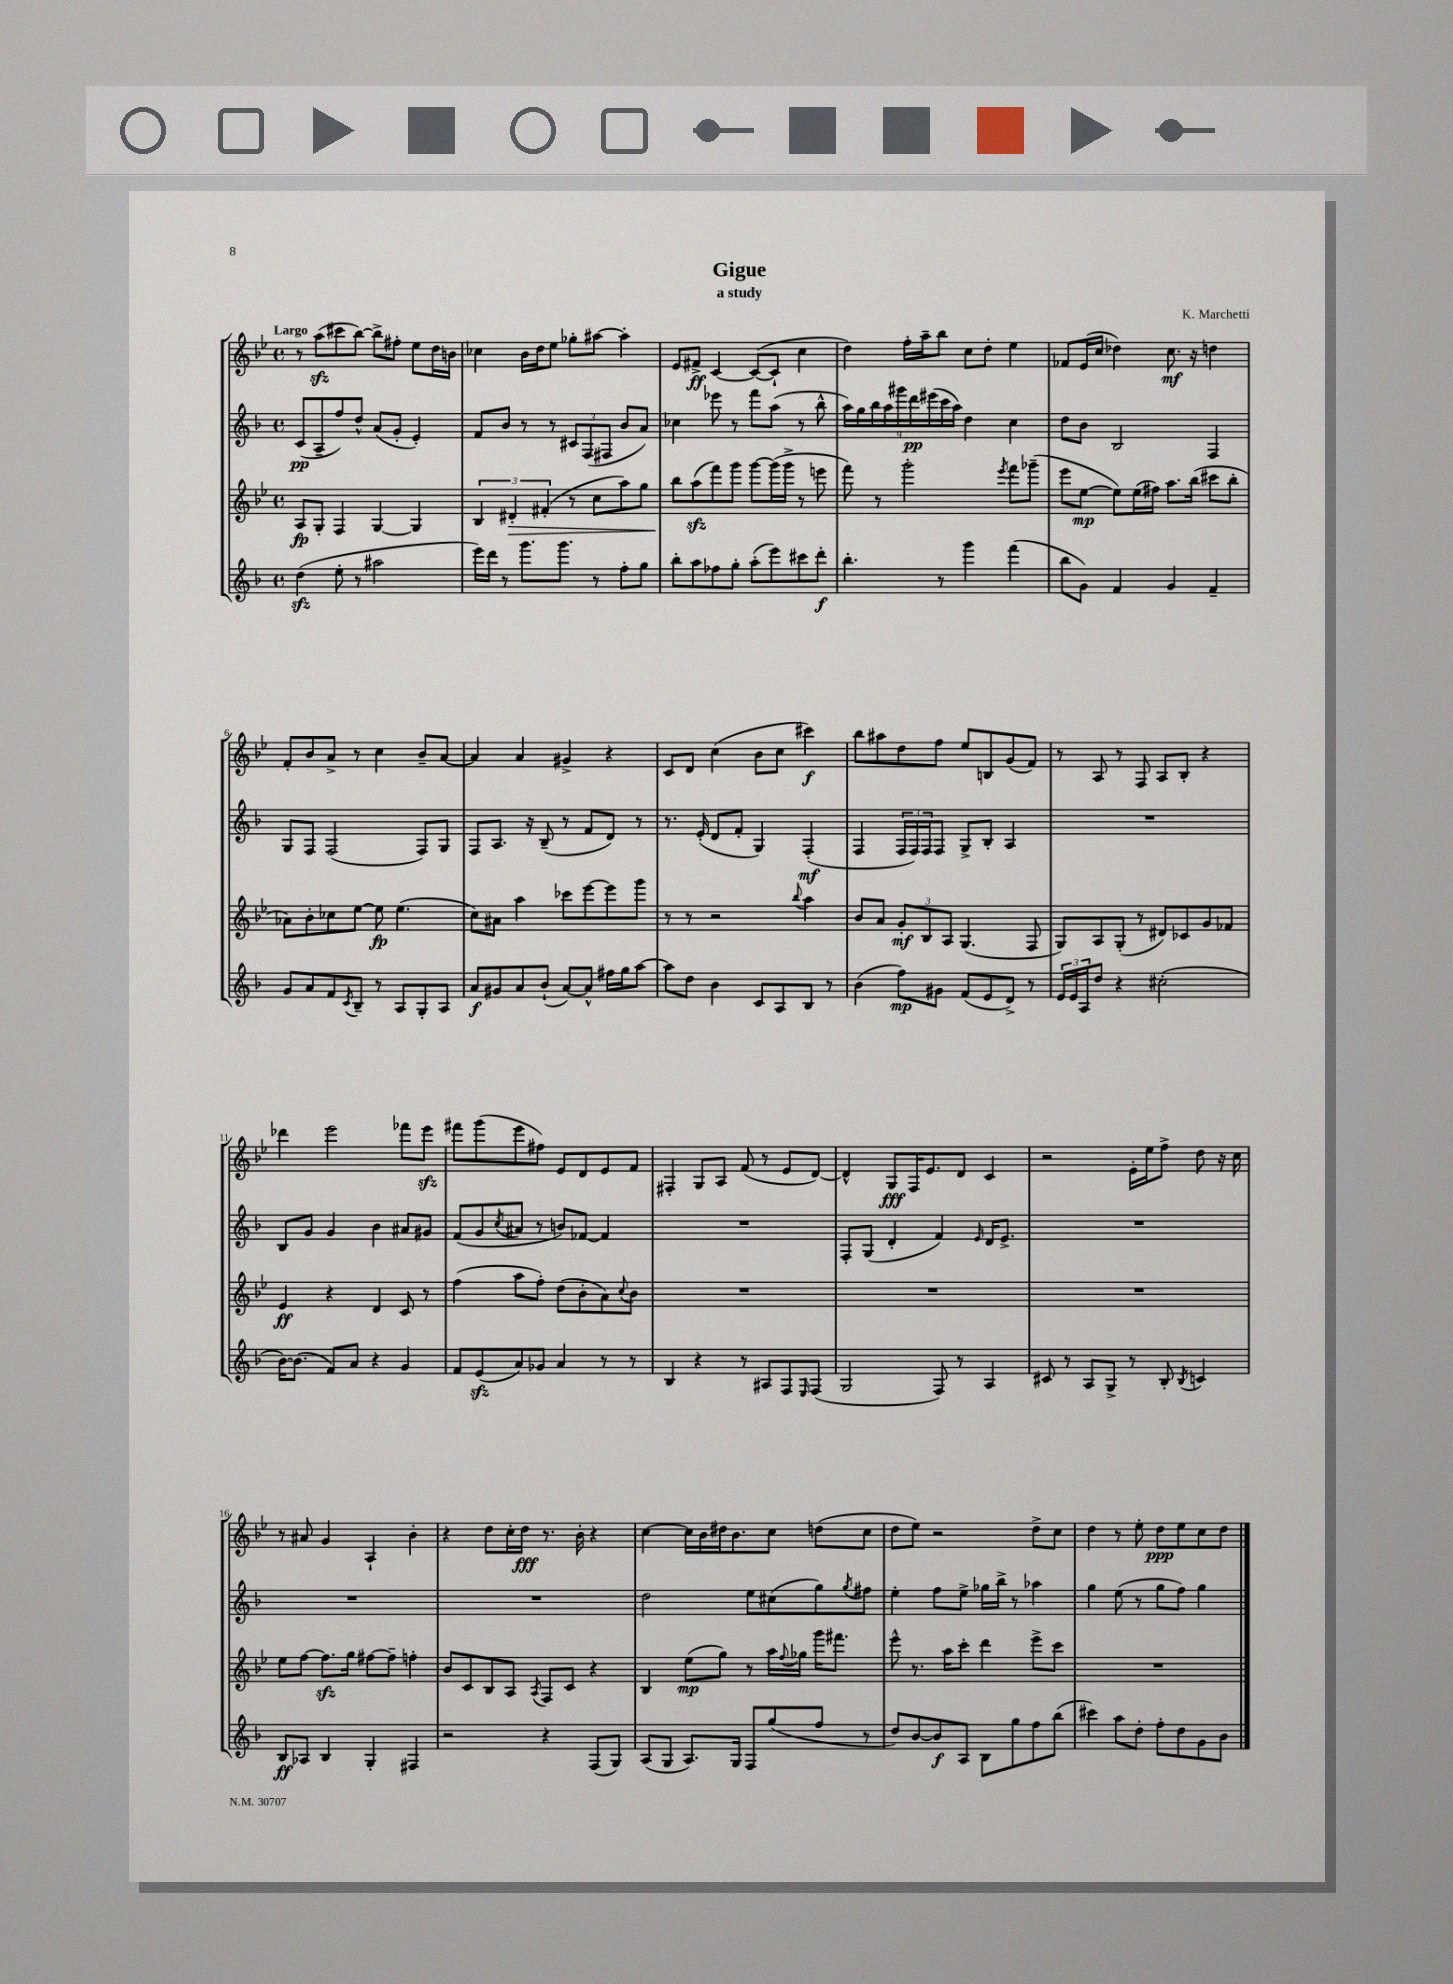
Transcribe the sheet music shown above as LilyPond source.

\header { title = "Gigue" composer = "K. Marchetti" subtitle = "a study" }
<<
\new StaffGroup <<
\new Staff = "s0" {
    \clef treble \key bes \major \defaultTimeSignature \time 4/4 \tempo "Largo"
    r8 a''8\sfz( cis'''8 bes''8~) bes''8-> fis''8-. ees''8 d''16 b'16 |
    ces''4 bes'16 d''16 ees''8 ges''8-. ais''8~ ais''4-. |
    ees'8 fis'8->\ff c'4~ c'8~( c'8-! c''4 |
    d''4) f''16-. a''16-- bes''8 c''8 d''8-. ees''4 |
    fes'8 ees'16( c''16 des''4) c''8.\mf r16 d''4 |
    f'8-. bes'8 a'8-> r8 c''4 bes'8-- a'8~ |
    a'4 a'4 gis'4-> r4 |
    c'8 d'8 c''4( bes'8 c''8 cis'''4\f) |
    bes''8 ais''8 d''8 f''8 ees''8 b8 g'8( f'8) |
    r8 a8 r8 f8 a8 bes8-. r4 |
    des'''4 ees'''2 fes'''8 ees'''8\sfz |
    fis'''8 g'''8( ees'''8 fis''8) ees'8 d'8 ees'8 f'8 |
    fis4-. g8 a8 f'8( r8 ees'8 d'8~) |
    d'4-^ g8\fff f16 ees'8. d'8 c'4 |
    r2 ees'16-. ees''16 f''8-> d''8 r16 c''16 |
    r8 ais'8 g'4 a4-! bes'4-. |
    r4 d''8 c''16-. d''16\fff r8. bes'16-. r4 |
    c''4~ c''16 bes'16 dis''16 bes'8. c''8 d''8( c''8 |
    d''8 ees''8) r2 d''8-> c''8 |
    d''4 r8 ees''8-. d''8\ppp ees''8 c''8 d''8 \bar "|." |
}
\new Staff = "s1" {
    \clef treble \key f \major \defaultTimeSignature \time 4/4
    c'8\pp( a8-- f''8) d''8-^ a'8( g'8-. e'4-.) |
    f'8 bes'8 r8 r8 \tuplet 3/2 { cis'8 f8( fis8 } bes'8 a'8) |
    ces''4 ees'''8 r8 f'''8 a''8( r8 bes''8-^ |
    \tuplet 9/8 { a''16) g''16 bes''16 a''16 gis'''16 d'''16\pp eis'''16( c'''16 a''16) } d''4 c''4 |
    d''8 bes'8 bes2 f4 |
    g8 f8 f2( f8) g8 |
    f8 a8. r16 bes8--( r8 f'8 d'8) r8 |
    r8. e'16-.( d'8 f'8-. g4) f4-.\mf( |
    f4 \tuplet 3/2 { f16 f16) f16 } f8 g8-> bes8-. a4 |
    R1 |
    bes8 g'8 g'4 bes'4 ais'8 gis'8 |
    f'8( g'8 \acciaccatura { c''8 } ais'8 r8 b'8) fes'8~ fes'4 |
    R1 |
    f8-. g8( d'4-. f'4) \grace { e'16 } d'16 e'8.-> |
    R1 |
    R1 |
    R1 |
    d''2 e''8 cis''8( g''8) \acciaccatura { g''8 } fis''8 |
    e''4-. f''8 e''8-> ges''16 bes''16-> r8 aes''4 |
    g''4 e''8( r8 g''8 f''8) g''4 \bar "|." |
}
\new Staff = "s2" {
    \clef treble \key bes \major \defaultTimeSignature \time 4/4
    a8\fp g8-. f4 g4~ g4 |
    \tuplet 3/2 { bes4 dis'4-.\> fis'4-.( } r8 c''8 a''8) g''8 |
    bes''8\! a''8\sfz( f'''8) g'''8 g'''8~ g'''16( g'''16-> r8 e'''8 |
    f'''8) r8 g'''2-. \acciaccatura { ees'''8 } f'''8 ges'''8--( |
    ees'''8 ees''8~\mp ees''8) ees''16( fis''16) a''8. bes''16( cis'''8 bes''8-. |
    aes'8) bes'8-. ces''8 ees''8~ ees''8\fp ees''4.( |
    c''8) ais'8 a''4 ces'''8 ees'''8~ ees'''8 g'''8 |
    r8 r8 r2 \appoggiatura { bes''8 } a''4 |
    bes'8 a'8 \tuplet 3/2 { g'8-.\mf bes8 a8 } g4.( f8 |
    g8) a8 g8-.( r8 dis'8) ces'8 g'8 fes'8 |
    ees'4\ff r4 d'4 c'8 r8 |
    f''4( a''8 f''8-.) d''8( bes'8-. a'8) \appoggiatura { c''8 } bes'8 |
    R1 |
    R1 |
    R1 |
    ees''8 f''8~ f''8.\sfz g''16 fis''8~ fis''8-- f''4-. |
    bes'8 c'8 bes8 a8 \acciaccatura { a8 } f8 c'8 r4 |
    bes4 ees''8\mp( g''8) r8 a''16 \appoggiatura { f''8 } ges''16 g'''16 fis'''8. |
    ees'''8-^ r8. a''16 c'''8-. d'''4 ees'''8-> c'''8 |
    R1 \bar "|." |
}
\new Staff = "s3" {
    \clef treble \key f \major \defaultTimeSignature \time 4/4
    d''4\sfz( e''8-. r8 ais''2 |
    e'''16) d'''16 r8 g'''8. g'''8. r8 f''8-. g''8 |
    bes''8-. a''8 fes''8 g''8-. a''8-.( e'''8) cis'''8 d'''8-.\f |
    bes''4.-. r8 g'''4 f'''4( |
    bes''8 g'8) f'4 g'4 f'4-- |
    g'8 a'8 f'8 \acciaccatura { c'8 } bes8-- r8 a8 g8-. a8 |
    a'8\f gis'8 a'8 bes'8-!( a'8~) a'8-^ fis''16 g''16 a''8~ |
    a''8 d''8 bes'4 c'8 a8 bes8 r8 |
    bes'4( f''8\mp) gis'8 f'8( e'8 d'8->) r8 |
    \tuplet 3/2 { e'16 e'16 a16 } d''8 r4 cis''2-.( |
    bes'16~) bes'8.( f'8) a'8 r4 g'4 |
    f'8 e'8\sfz( a'8) ges'8 a'4 r8 r8 |
    bes4 r4 r8 ais8 f8 \grace { e16 } f8( |
    g2 f8) r8 a4 |
    cis'8 r8 a8 g8-> r8 bes8-. \acciaccatura { bes8 } c'4 |
    bes8\ff aes8 bes4 g4-. fis4 |
    r2 r4 f8( g8) |
    a8( g8 a8.) g16 f8 g''8( f''8 r8 |
    d''8) bes'8~ bes'8\f a8 bes8 g''8 f''8 bes''8( |
    cis'''4) a''8 d''8-. f''8-. d''8 g'8 bes'8 \bar "|." |
}
>>
>>
